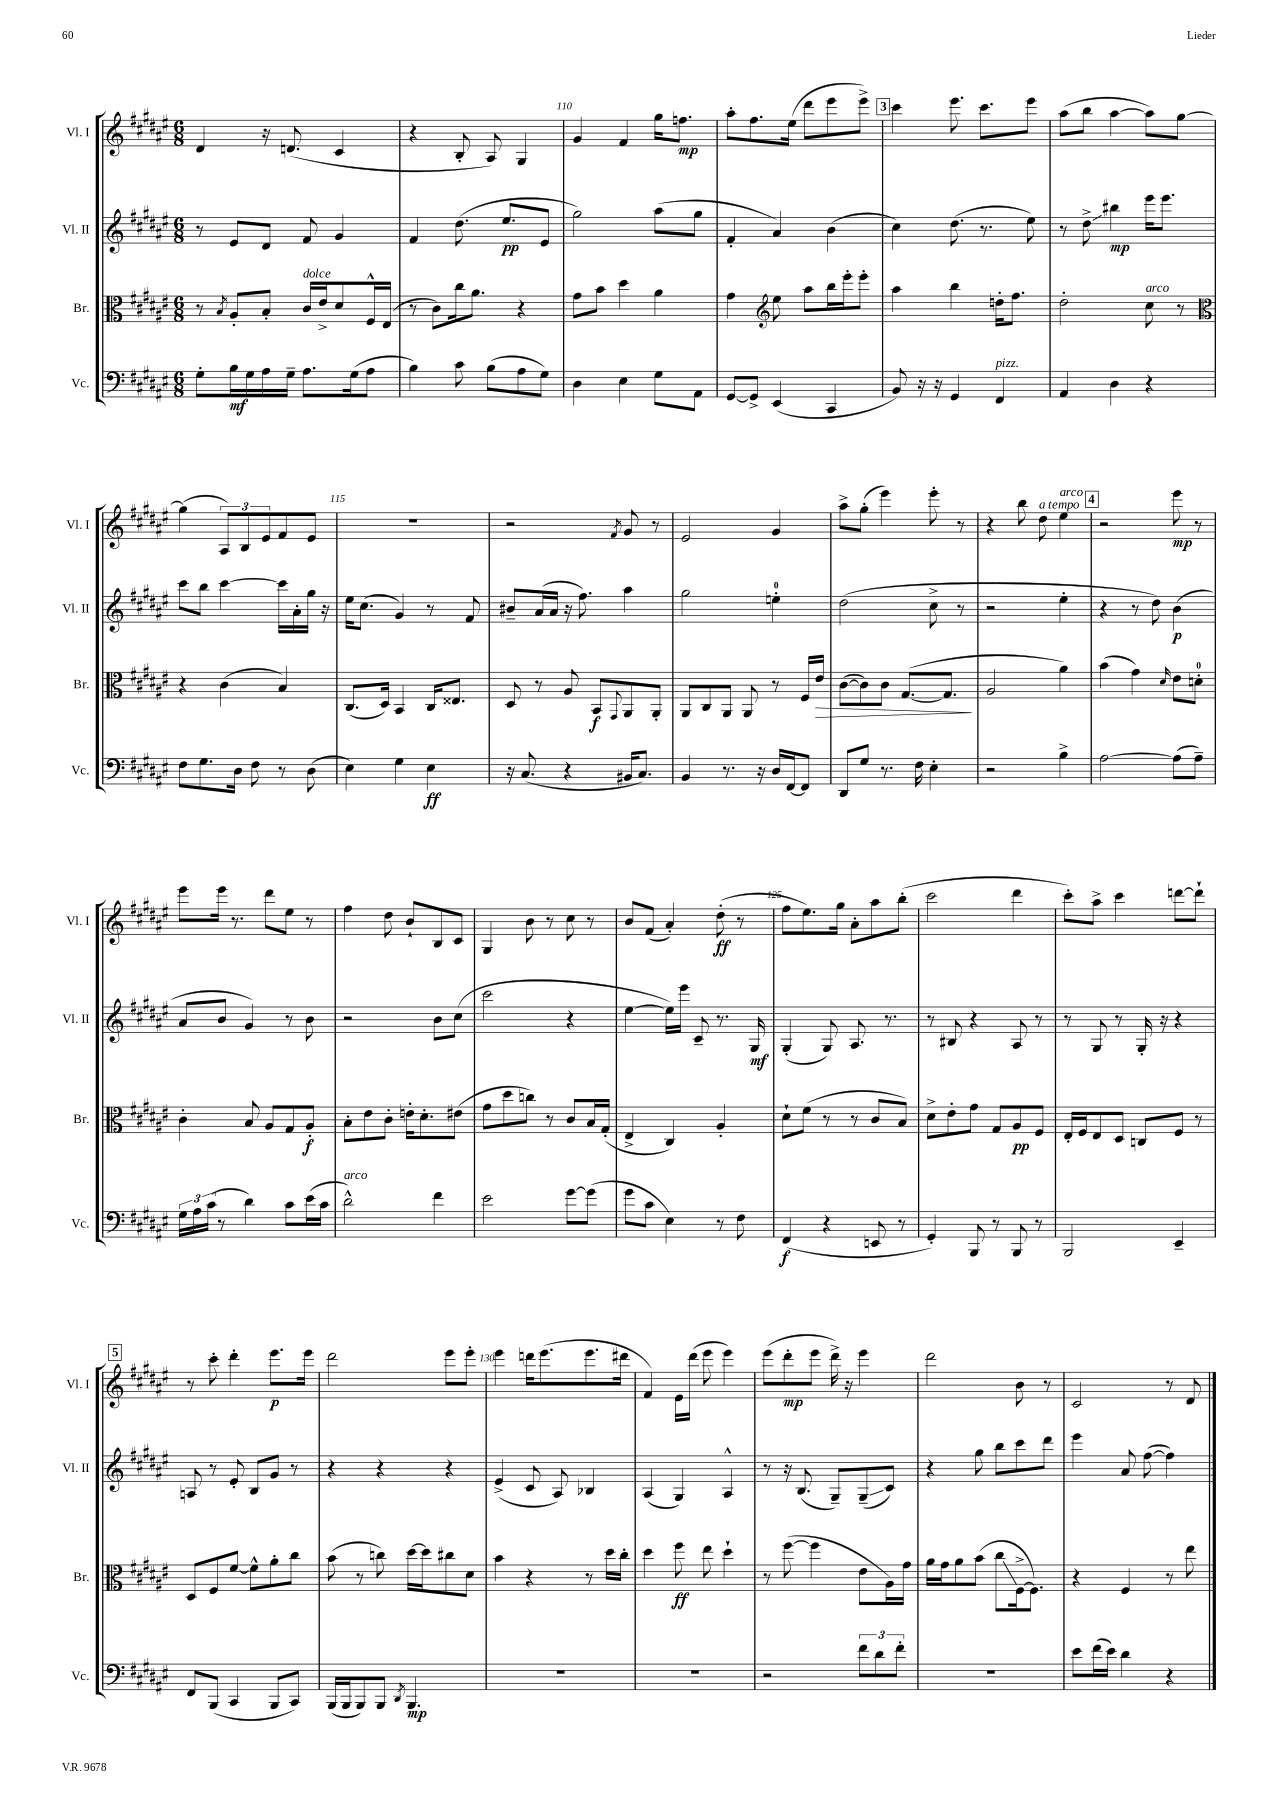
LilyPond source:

<<
\new StaffGroup <<
\new Staff = "s0" \with { instrumentName = "Vl. I" shortInstrumentName = "Vl. I" } {
    \clef treble \key fis \major \numericTimeSignature \time 6/8
    dis'4 r16 d'8.( cis'4 |
    r4 b8-. ais8) gis4 |
    gis'4 fis'4 gis''16 f''8.\mp |
    ais''8-. fis''8. eis''16( dis'''8 eis'''8 eis'''8->) |
    \mark \markup { \box "3" } cis'''4 eis'''8. cis'''8. eis'''8 |
    ais''8( b''8 ais''4~ ais''8) gis''8~ |
    gis''4( \tuplet 3/2 { ais8) b8 eis'8 } fis'8 eis'8 |
    R2. |
    r2 \acciaccatura { fis'8 } gis'8 r8 |
    eis'2 gis'4 |
    ais''8-> gis''8-.( eis'''4) eis'''8-. r8 |
    r4 b''8 dis''8^\markup { \italic "a tempo" } eis''4^\markup { \italic "arco" } |
    \mark \markup { \box "4" } r2 eis'''8\mp r8 |
    eis'''8 eis'''16 r8. dis'''8 eis''8 r8 |
    fis''4 dis''8 b'8-! b8 cis'8 |
    gis4 b'8 r8 cis''8 r8 |
    b'8 fis'8( ais'4-.) dis''8-.\ff( r8 |
    fis''8 eis''8.) gis''16 ais'8-. ais''8 b''8-.( |
    cis'''2 dis'''4 |
    cis'''8-.) ais''8-> cis'''4 d'''8~ d'''8-! |
    \mark \markup { \box "5" } r8 cis'''8-. dis'''4-. eis'''8.\p eis'''16 |
    dis'''2 eis'''8 eis'''8-. |
    eis'''4 d'''16 eis'''8.( eis'''8. dis'''16 |
    fis'4) eis'16 dis'''16( eis'''8 eis'''4) |
    eis'''8( dis'''8-.\mp eis'''8 dis'''16->) r16 eis'''4 |
    dis'''2 b'8 r8 |
    cis'2 r8 dis'8 \bar "|." |
}
\new Staff = "s1" \with { instrumentName = "Vl. II" shortInstrumentName = "Vl. II" } {
    \clef treble \key fis \major \numericTimeSignature \time 6/8
    r8 eis'8 dis'8 fis'8 gis'4 |
    fis'4 dis''8.( eis''8.\pp eis'8 |
    gis''2) ais''8( gis''8 |
    fis'4-. ais'4) b'4( |
    \mark \markup { \box "3" } cis''4) dis''8.( r8. eis''8) |
    r8 dis''8->\glissando bis''4\mp eis'''16 eis'''8. |
    cis'''8 b''8 cis'''4~ cis'''16 ais'16-. gis''16 r16 |
    eis''16 cis''8.( gis'4) r8 fis'8 |
    bis'8-- ais'16( ais'16 r16 fis''8.) ais''4 |
    gis''2 e''4-0-. |
    dis''2( cis''8-> r8 |
    r2 eis''4-. |
    \mark \markup { \box "4" } r4 r8 dis''8) b'4\p( |
    ais'8 b'8 gis'4) r8 b'8 |
    r2 b'8 cis''8( |
    cis'''2 r4 |
    eis''4~ eis''16) eis'''16 cis'8-- r8. gis16\mf |
    gis4-.( gis8) ais8. r8. |
    r8 bis8 r4 ais8 r8 |
    r8 gis8 r8 gis16-. r16 r4 |
    \mark \markup { \box "5" } a8 r8 eis'8-. b8 gis'8 r8 |
    r4 r4 r4 |
    eis'4->( cis'8 ais8) bes4 |
    ais4( gis4) ais4-^ |
    r8 r16 b8.( gis8--) gis8--\glissando( cis'8) |
    r4 gis''8 b''8 cis'''8 dis'''8 |
    eis'''4 ais'8 fis''8~( fis''4) \bar "|." |
}
\new Staff = "s2" \with { instrumentName = "Br." shortInstrumentName = "Br." } {
    \clef alto \key fis \major \numericTimeSignature \time 6/8
    r8 \acciaccatura { b8 } ais8-. b8-. cis'16^\markup { \italic "dolce" } eis'16-> dis'8 fis16-^ eis16( |
    r8 cis'8) cis''16 ais'8. r4 |
    gis'8 b'8 dis''4 ais'4 |
    gis'4 \clef treble eis''8 ais''8 b''16 eis'''16-. eis'''8-. |
    \mark \markup { \box "3" } ais''4 b''4 d''16-. fis''8. |
    dis''2-. cis''8^\markup { \italic "arco" } r8 |
    \clef alto r4 cis'4( b4) |
    cis8.( dis16) b,4 cis16 eisis8. |
    dis8 r8 ais8 b,8\f \appoggiatura { gis,8 } ais,8 ais,8-. |
    ais,8 cis8 ais,8 ais,8 r8 fis16 eis'16\> |
    cis'8~( cis'8) cis'8 gis8.~( gis8.\! |
    ais2 ais'4) |
    \mark \markup { \box "4" } b'4( gis'4) \grace { dis'16 } eis'8 d'8-0-. |
    cis'4-. b8 ais8 gis8 ais8-.\f |
    b8-. eis'8 cis'8-. e'16-. dis'8.-. eis'8( |
    gis'8 dis''8 c''8) r8 cis'8 b16 gis16-.( |
    eis4-> cis4) ais4-. |
    dis'8-! fis'8( r8 r8 cis'8 b8) |
    dis'8-> eis'8-. gis'8 gis8 ais8\pp fis8 |
    eis16-. fis16 eis8 dis8 c8 fis8 r8 |
    \mark \markup { \box "5" } dis8 fis8 fis'8~ fis'8-^ ais'8-. cis''8 |
    b'8( r8 c''8) dis''16~ dis''16 cis''8 dis'8 |
    b'4 r4 r8 dis''16 cis''16-. |
    dis''4 fis''8\ff eis''8 dis''4-! |
    r8 fis''8~( fis''4 eis'8 ais16) gis'16 |
    ais'16 gis'16 ais'8 b'8( cis''8\glissando fis16~-> fis8.) |
    r4 fis4 r8 eis''8 \bar "|." |
}
\new Staff = "s3" \with { instrumentName = "Vc." shortInstrumentName = "Vc." } {
    \clef bass \key fis \major \numericTimeSignature \time 6/8
    gis8-. b16\mf gis16 ais16 gis16-- ais8. gis16( ais8 |
    b4) cis'8 b8( ais8 gis8) |
    dis4 eis4 gis8 ais,8 |
    gis,8~ gis,8-> eis,4( cis,4 |
    \mark \markup { \box "3" } b,8) r16 r16 gis,4 fis,4^\markup { \italic "pizz." } |
    ais,4 dis4 r4 |
    fis8 gis8. dis16 fis8 r8 dis8( |
    eis4) gis4 eis4\ff |
    r16 cis8.( r4 bis,16 cis8.) |
    b,4 r8. r16 dis16 fis,16~ fis,8 |
    dis,8 gis8 r8. fis16 eis4-. |
    r2 b4-> |
    \mark \markup { \box "4" } ais2~ ais8( ais8--) |
    \tuplet 3/2 { gis16 ais16 cis'16( } r8 dis'4) cis'8 eis'16( cis'16 |
    dis'2-^^\markup { \italic "arco" }) fis'4 |
    eis'2 gis'8~ gis'8( |
    gis'8 cis'8 eis4) r8 fis8 |
    fis,4\f( r4 e,8 r8 |
    gis,4-.) b,,8 r8 b,,8 r8 |
    b,,2 eis,4-- |
    \mark \markup { \box "5" } fis,8 b,,8( cis,4 b,,8 cis,8) |
    b,,16( b,,16 b,,8) b,,8 \acciaccatura { dis,8 } b,,4.\mp |
    R2. |
    R2. |
    r2 \tuplet 3/2 { fis'8 dis'8 fis'8-. } |
    R2. |
    eis'8 fis'16( eis'16) dis'4 r4 \bar "|." |
}
>>
>>
\layout { \context { \Score currentBarNumber = #108 \override BarNumber.break-visibility = ##(#f #t #t) barNumberVisibility = #(every-nth-bar-number-visible 5) } }
